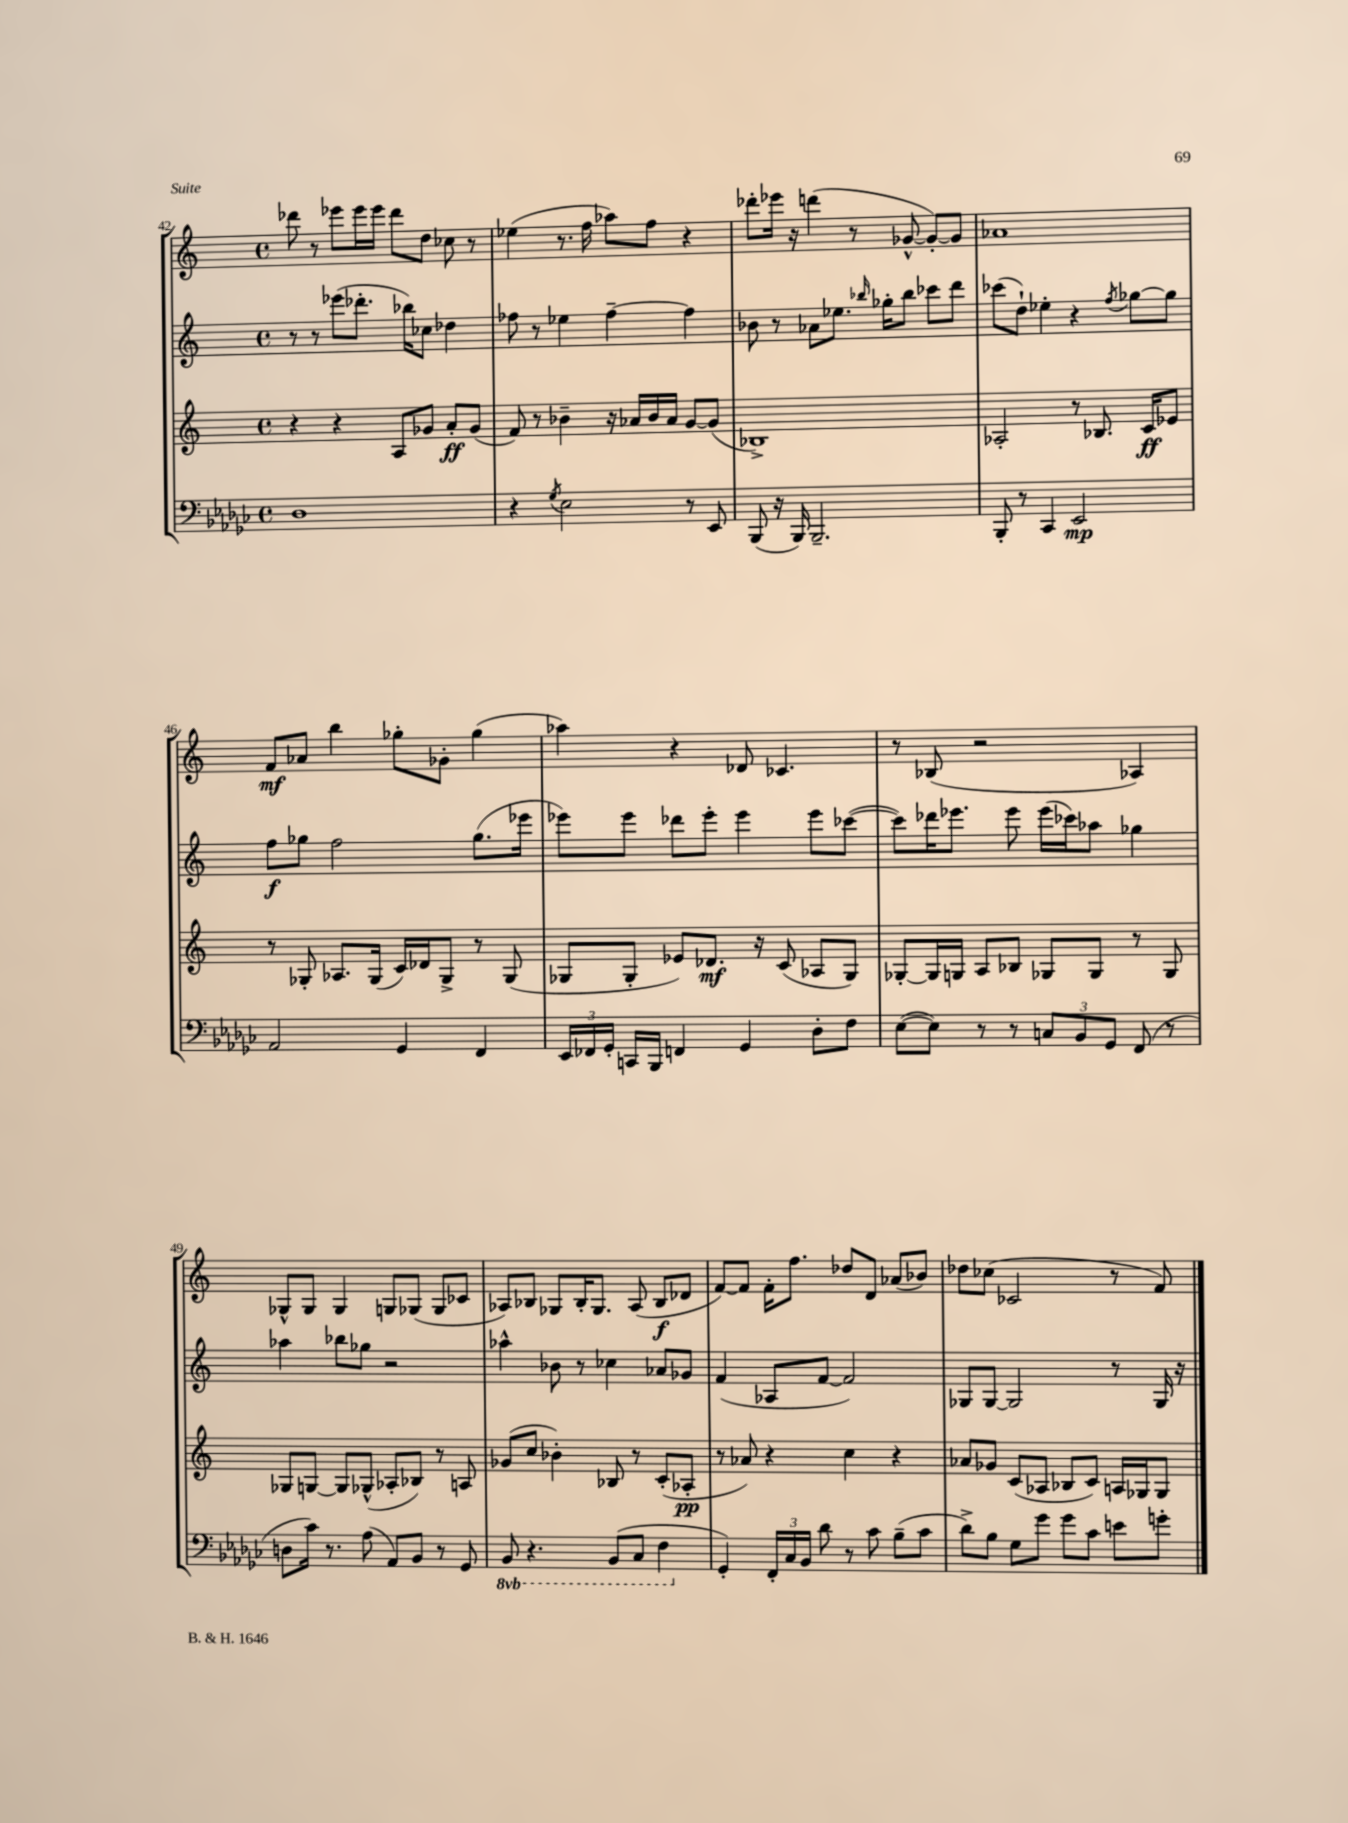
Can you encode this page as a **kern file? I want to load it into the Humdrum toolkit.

**kern	**kern	**kern	**kern
*staff4	*staff3	*staff2	*staff1
*clefF4	*clefG2	*clefG2	*clefG2
*k[b-e-a-d-g-c-]	*k[]	*k[]	*k[]
*M4/4	*M4/4	*M4/4	*M4/4
*met(c)	*met(c)	*met(c)	*met(c)
1D-	4r	8r	8ddd-
.	.	8r	8r
.	4r	(8eee-	8eee-
.	.	8.ddd-'	16eee-
.	.	.	16eee-
.	8A	.	8ddd-
.	.	16bb-)	.
.	8g-	8cc-	8dd
.	8a'	4dd-	8cc-
.	(8g-	.	8r
=	=	=	=
4r	8f)	8ff-	(4ee-
.	8r	8r	.
8qG-	.	.	.
2E-	4b-~	4ee-	8.r
.	.	.	16ff
.	16r	[4ff-~	8aa-)
.	16a-	.	.
.	16b-	.	8ff
.	16a-	.	.
8r	[8g	4ff-]	4r
8EE-	(8g]	.	.
=	=	=	=
(8BBB-	1B-^)	8b-	8ddd-'
16r	.	8r	16eee-
16BBB-)	.	.	16r
2.BBB-~	.	8a-	(4ddd
.	.	8.ee-	.
.	.	.	8r
.	.	16qqbb-	.
.	.	16gg-'	.
.	.	8bb-	[8g-^^
.	.	8ccc-	8g-'_)
.	.	8ddd	8g-]
=	=	=	=
8BBB-'	2A-'	(8ccc-	1a-
8r	.	8dd`)	.
4CC-	.	4ee-'	.
2EE-	8r	4r	.
.	8.B-	.	.
.	.	8qff	.
.	.	[8gg-	.
.	16c	.	.
.	8e-	8gg-]	.
=	=	=	=
2AA-	8r	8ff	8f
.	8G-'	8gg-	8a-
.	8.A-	2ff	4bb
.	(16G-	.	.
4GG-	16c)	.	8gg-'
.	16d-	.	.
.	8G-^	.	8g-'
4FF	8r	(8.gg-	(4gg-
.	(8G-	.	.
.	.	16eee-	.
=	=	=	=
24EE-	8G-	8eee-)	4aa-)
24FF-	.	.	.
24GG-'	.	.	.
16CC	8G-'	8eee-	.
16BBB-	.	.	.
4FF	8e-)	8ddd-	4r
.	8.d-	8eee-'	.
4GG-	.	4eee-	8d-
.	16r	.	.
.	(8c	.	4.c-
8D-'	8A-	8eee-	.
8F	8G-)	([8ccc-	.
=	=	=	=
([8E-	[8G-'	8ccc-])	8r
8E-])	16G-]	16ddd-	(8B-
.	16G	8.eee-	.
8r	8A	.	2r
8r	8B-	8eee-	.
12C	8G-	(16eee-	.
.	.	16ccc-)	.
12BB-	.	.	.
.	8G-	8aa-	.
12GG-	.	.	.
(8FF	8r	4gg-	4A-)
8r	8G-	.	.
=	=	=	=
8D	8G-	4aa-	8G-^^
16c-)	[8G	.	8G-
8.r	.	.	.
.	8G]	8bb-	4G-
(8A-	(8G-^^	8gg-	.
8AA-)	8A-'	2r	8G
8BB-	8B-)	.	(8G-
8r	8r	.	8G-
8GG-	8A	.	8c-
=	=	=	=
8BBB-	(8g-	4aa-^^	8A-)
4.r	8cc	.	8B-
.	4b-')	8b-	8G-
.	.	8r	16B-'
.	.	.	8.G-
(8BBB-	8B-	4cc-	.
8CC-	8r	.	(8A-
4FF	(8c'	8a-	8B-
.	8A-'	8g-	8d-
=	=	=	=
4GG-')	8r	(4f	[8f)
.	8a-)	.	8f]
24FF'	4r	8A-	16f'
24C-	.	.	.
.	.	.	8.ff
24BB-	.	.	.
8d-	.	[8f	.
8r	4cc	2f])	8dd-
8c-	.	.	8d
(8B-~	4r	.	(8a-
8c-	.	.	8b-)
=	=	=	=
8d-^)	8a-	8G-	8dd-
8B-	8g-	[8G-	(8cc-
8G-	(8c	2G-]	2c-
8g-	8A-	.	.
8g-	8B-	.	.
8c-	8c)	.	.
8e	16A	8r	8r
.	16G-	.	.
8g'	8G-	16G-	8f)
.	.	16r	.
==	==	==	==
*-	*-	*-	*-
